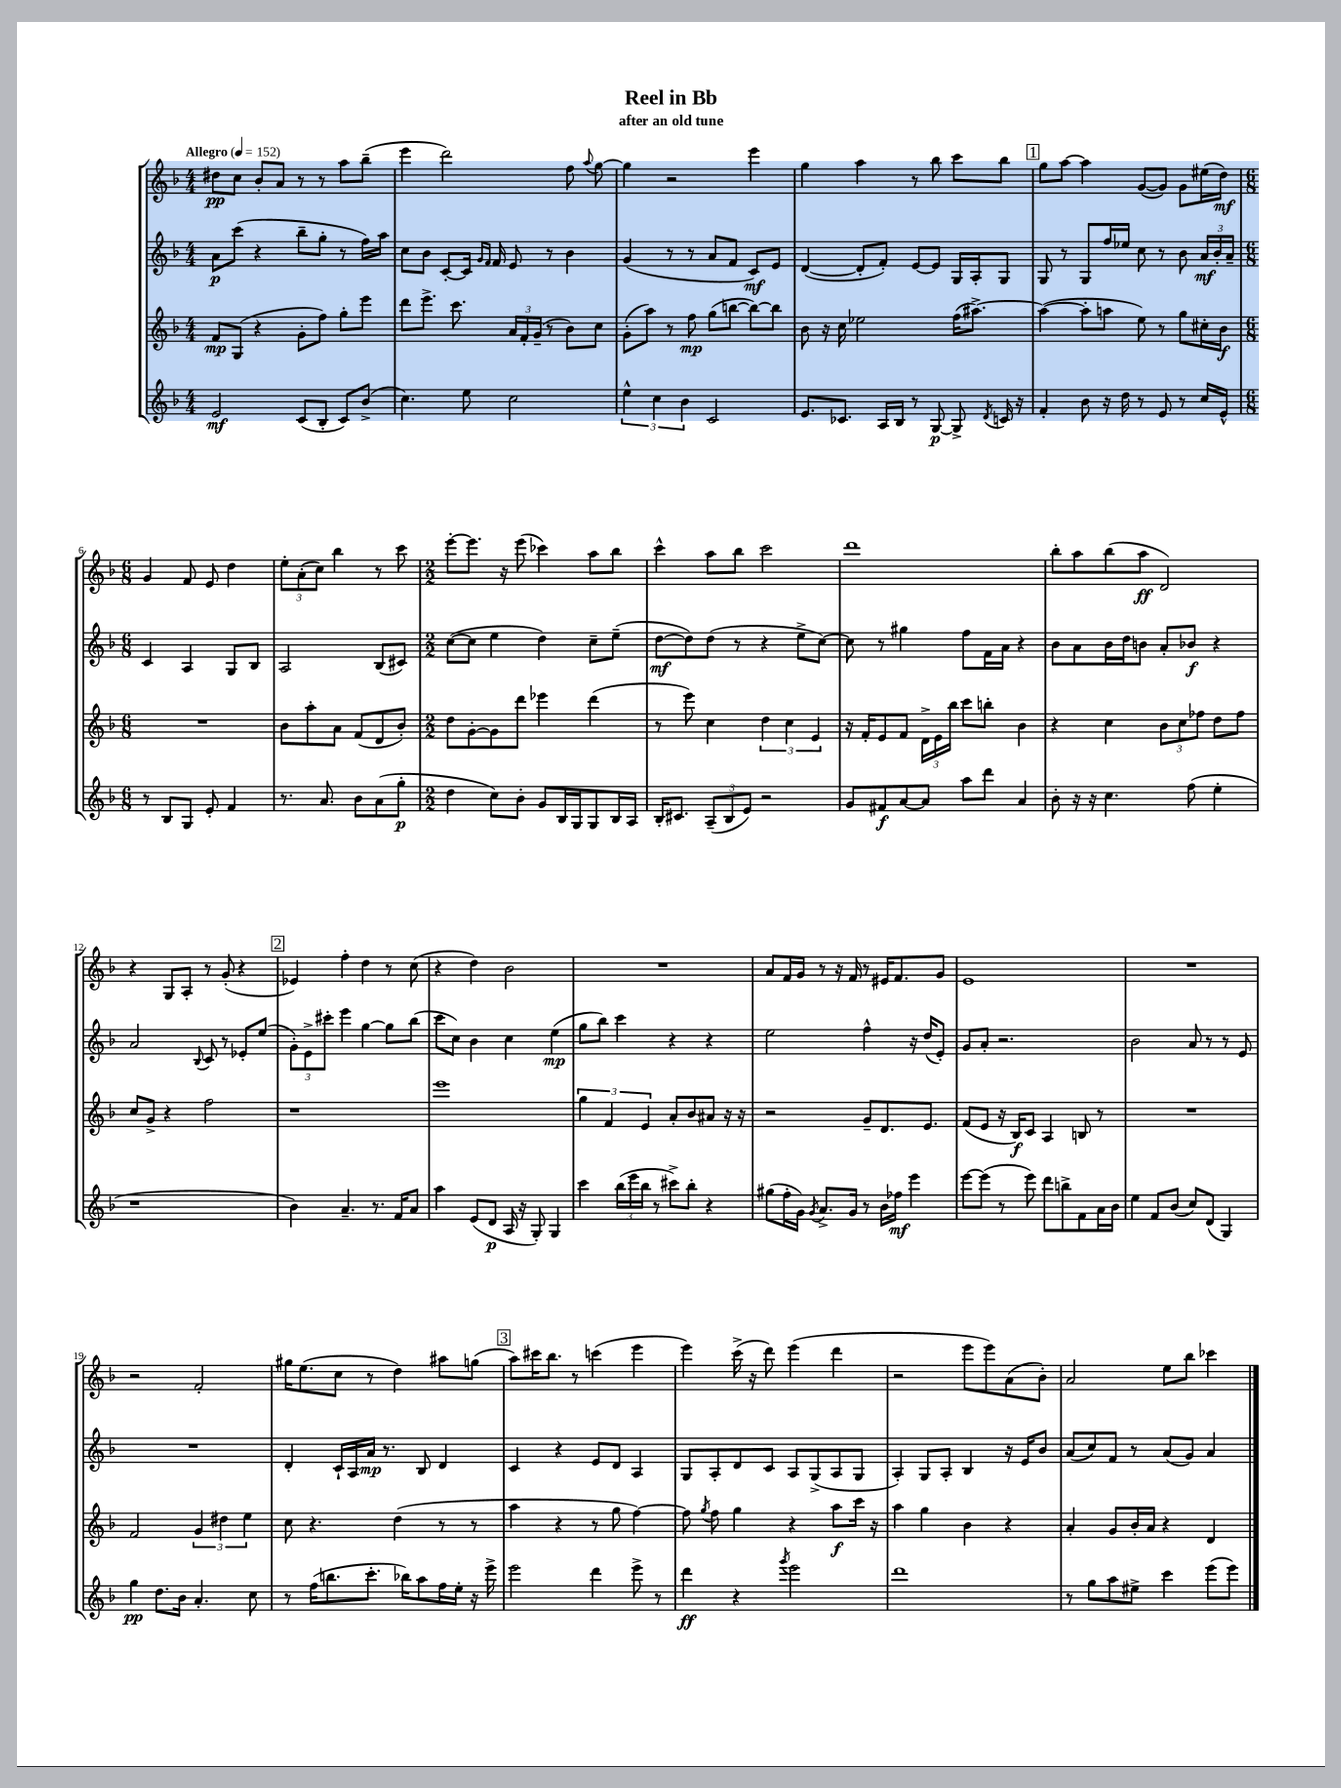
\header { title = "Reel in Bb" subtitle = "after an old tune" }
<<
\new StaffGroup <<
\new Staff = "s0" {
    \clef treble \key f \major \numericTimeSignature \time 4/4 \tempo "Allegro" 4 = 152
    \autoBeamOff dis''8[\pp c''8] bes'8[-. a'8] r8 r8 a''8[ bes''8]--( |
    e'''4 d'''2) f''8 \appoggiatura { a''8 } g''8~ |
    g''4 r2 e'''4 |
    g''4 a''4 r8 bes''8 c'''8[ bes''8] |
    \mark \markup { \box "1" } g''8[ a''8]~ a''4 g'8[~( g'8]) g'8[ eis''16( d''16]\mf) |
    \numericTimeSignature \time 6/8 g'4 f'8 e'8 d''4 |
    \tuplet 3/2 { e''8[-. a'8-.( c''8]) } bes''4 r8 c'''8 |
    \numericTimeSignature \time 2/2 e'''8[~-. e'''8.] r16 e'''8( ces'''4) a''8[ bes''8] |
    c'''4-^ a''8[ bes''8] c'''2 |
    d'''1 |
    bes''8[-. a''8 bes''8( a''8]\ff d'2) |
    r4 g8[ a8]-. r8 g'8-.( r4 |
    \mark \markup { \box "2" } ees'4) f''4-. d''4 r8 c''8( |
    r4 d''4) bes'2 |
    R1 |
    a'8[ f'16 g'16] r8 r16 f'16 r8 eis'16[ f'8. g'8] |
    e'1 |
    R1 |
    r2 f'2-. |
    gis''16[ e''8.( c''8] r8 d''4) ais''8[ g''8]( |
    \mark \markup { \box "3" } a''8[) cis'''16 bes''8.] r8 c'''4( e'''4 |
    e'''4) c'''16->( r16 d'''8) e'''4( d'''4 |
    r2 e'''8[ e'''8) a'8( bes'8]-.) |
    a'2 e''8[ bes''8] ces'''4 \bar "|." |
}
\new Staff = "s1" {
    \clef treble \key f \major \numericTimeSignature \time 4/4
    \autoBeamOff a'8[\p c'''8]( r4 bes''8[-- g''8]-. r8 f''16[) a''16] |
    c''8[ bes'8] c'8[~-. c'16] \grace { g'16[ f'16] } f'16 e'8 r8 bes'4 |
    g'4( r8 r8 a'8[ f'8] c'8[\mf) e'8] |
    d'4~( d'8[-. f'8]-.) e'8[~ e'8] g16[ a16-. g8] |
    \mark \markup { \box "1" } g8 r8 g8[ f''16 ees''16] c''8 r8 bes'8 \tuplet 3/2 { a'16[\mf bes'16-. a'16]-- } |
    \numericTimeSignature \time 6/8 c'4 a4 g8[ bes8] |
    a2 bes8[( cis'8]) |
    \numericTimeSignature \time 2/2 c''8[~( c''8] e''4 d''4) c''8[-- e''8]--( |
    d''8[~\mf d''8) d''8]( r8 r4 e''8[-> c''8]~) |
    c''8 r8 gis''4 f''8[ f'16 a'16] r4 |
    bes'8[ a'8 bes'16 d''16 b'8] a'8[-. bes'8]\f r4 |
    a'2 \appoggiatura { bes8 } c'8 r8 ees'8[-. e''8]( |
    \mark \markup { \box "2" } \tuplet 3/2 { g'8[-.) e'8-> cis'''8]-. } e'''4 g''4~ g''8[ bes''8]( |
    c'''8[ c''8]) bes'4 c''4 e''4\mp( |
    g''8[ bes''8]) c'''4 r4 r4 |
    e''2 f''4-^ r16 d''16[( e'8]-.) |
    g'8[ a'8]-. r2. |
    bes'2 a'8 r8 r8 e'8 |
    R1 |
    d'4-. c'16[-! a16 a'16]\mp r8. bes8 d'4 |
    \mark \markup { \box "3" } c'4 r4 e'8[ d'8] a4 |
    g8[ a8-. d'8 c'8] a8[ g8->( a8 g8] |
    a4-.) g8[ a8]-. bes4 r16 e'16[ bes'8] |
    a'8[( c''8) f'8] r8 a'8[( g'8]) a'4 \bar "|." |
}
\new Staff = "s2" {
    \clef treble \key f \major \numericTimeSignature \time 4/4
    \autoBeamOff f'8[\mp g8]( r4 g'8[-. f''8]) g''8[-. e'''8] |
    d'''8[ e'''8.]-> c'''8. \tuplet 3/2 { a'16[ f'16-. g'16]--( } r8 bes'8[) c''8] |
    g'8[-.( a''8]) r8 f''8\mp g''8[( b''8]~ b''8[~) b''8] |
    bes'8 r16 c''16 ees''2 f''16[( ais''8.]~->) |
    \mark \markup { \box "1" } ais''4~( ais''8[-. a''8] e''8) r8 g''8[ cis''16-. bes'16]\f |
    \numericTimeSignature \time 6/8 R2. |
    bes'8[ a''8-. a'8] f'8[( d'8 bes'8]-.) |
    \numericTimeSignature \time 2/2 d''8[ g'8~-. g'8 d'''8] ees'''4 d'''4( |
    r8 e'''8) c''4 \tuplet 3/2 { d''4 c''4 e'4 } |
    r16 f'16[-. e'8 f'8] \tuplet 3/2 { d'16[-> e'16 bes''16] } c'''8[ b''8]-. bes'4 |
    r4 c''4 \tuplet 3/2 { bes'8[ c''8 fes''8] } d''8[ fes''8] |
    c''8[ g'8]-> r4 f''2 |
    \mark \markup { \box "2" } r1 |
    e'''1 |
    \tuplet 3/2 { g''4 f'4 e'4 } a'8[-. bes'8 ais'8] r16 r16 |
    r2 g'8[-- d'8. e'8.] |
    f'8[( e'8] r16 bes16[\f) c'8] a4 b8 r8 |
    R1 |
    f'2 \tuplet 3/2 { g'4 dis''4 e''4 } |
    c''8 r4. d''4( r8 r8 |
    \mark \markup { \box "3" } a''4 r4 r8 g''8 f''4~) |
    f''8 \acciaccatura { g''8 } f''8 g''4 r4 a''8[\f c'''16] r16 |
    a''4 g''4 bes'4 r4 |
    a'4-. g'8[ bes'16-. a'16] r4 d'4 \bar "|." |
}
\new Staff = "s3" {
    \clef treble \key f \major \numericTimeSignature \time 4/4
    \autoBeamOff e'2\mf c'8[( bes8]-. c'8[) bes'8]->( |
    c''4.) e''8 c''2 |
    \tuplet 3/2 { e''4-^ c''4 bes'4 } c'2 |
    e'8.[ ces'8.] a16[ bes16] r8 g8~\p g8-> \acciaccatura { d'8 } c'16 r16 |
    \mark \markup { \box "1" } f'4-. bes'8 r16 d''16 r8 e'8 r8 c''16[ e'16]-^ |
    \numericTimeSignature \time 6/8 r8 bes8[ g8] e'8-. f'4 |
    r8. a'8. bes'8[ a'8( g''8]-.\p |
    \numericTimeSignature \time 2/2 d''4 c''8[) bes'8]-. g'8[ bes16 g16 g8 bes16 a16] |
    bes16[-. cis'8.] \tuplet 3/2 { a8[--( bes8 e'8]) } r2 |
    g'8[ fis'8\f a'8~ a'8] a''8[ d'''8] a'4 |
    bes'8-. r16 r16 c''4. f''8( e''4-. |
    r1 |
    \mark \markup { \box "2" } bes'4) a'4.-- r8. f'16[ a'8] |
    a''4 e'8[( d'8]\p a16 r16 g8-.) g4 |
    c'''4 \tuplet 3/2 { bes''16[( e'''16 bes''16] } r8 cis'''8[->) bes''8]-. r4 |
    gis''8[( f''16-. g'16]) \acciaccatura { g'8 } a'8.[-> g'16] r8 bes'16[ fes''16]\mf e'''4 |
    e'''8[~ e'''8]( r8 e'''8) d'''8[ b''8-> f'8 a'16 bes'16] |
    e''4 f'8[ bes'8]( c''8[) d'8]( g4) |
    g''4\pp d''8.[ bes'16] a'4.-. c''8 |
    r8 f''16[( b''8. c'''8.]-. bes''16[) a''8 f''16 e''16]-. r16 e'''16-> |
    \mark \markup { \box "3" } e'''2 d'''4 e'''8-> r8 |
    d'''4\ff r4 \acciaccatura { g'''8 } e'''2 |
    d'''1 |
    r8 g''8[ a''8 eis''8]-> c'''4 e'''8[( e'''8]) \bar "|." |
}
>>
>>
